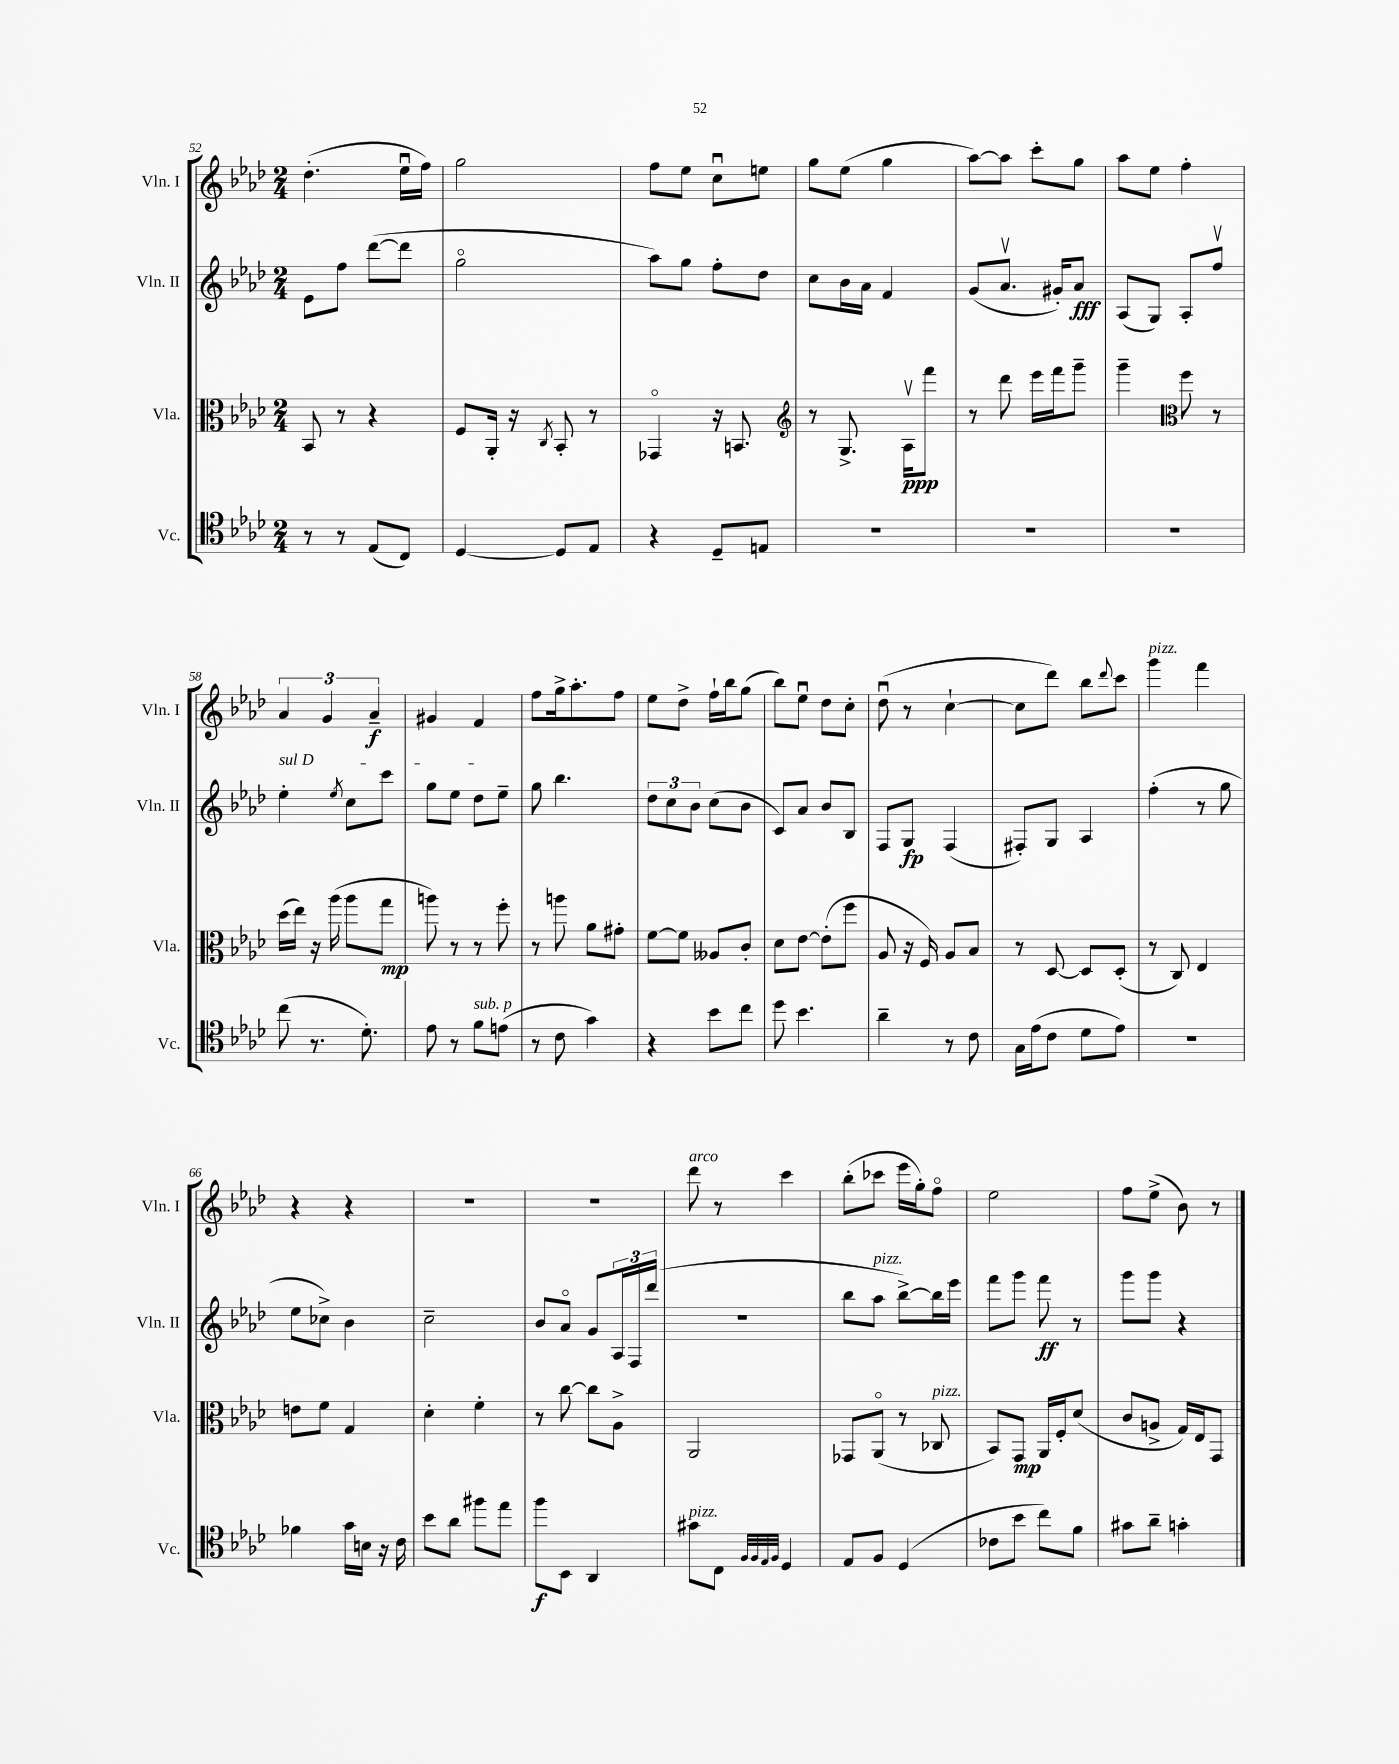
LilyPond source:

<<
\new StaffGroup <<
\new Staff = "s0" \with { instrumentName = "Vln. I" shortInstrumentName = "Vln. I" } {
    \clef treble \key aes \major \numericTimeSignature \time 2/4
    des''4.-.( ees''16\downbow f''16) |
    g''2 |
    f''8 ees''8 c''8\downbow e''8 |
    g''8 ees''8( g''4 |
    aes''8~) aes''8 c'''8-. g''8 |
    aes''8 ees''8 f''4-. |
    \tuplet 3/2 { aes'4 g'4 aes'4--\f } |
    gis'4 f'4 |
    f''8 g''16-> aes''8.-. f''8 |
    ees''8 des''8-> f''16-! bes''16 g''8( |
    bes''8) ees''8\downbow des''8 c''8-. |
    des''8\downbow( r8 c''4~-! |
    c''8 des'''8) bes''8 \appoggiatura { des'''8 } c'''8 |
    g'''4^\markup { \italic "pizz." } f'''4 |
    r4 r4 |
    r2 |
    R2 |
    des'''8^\markup { \italic "arco" } r8 c'''4 |
    bes''8-.( ces'''8 ees'''16 g''16-.) f''8\flageolet |
    ees''2 |
    f''8 ees''8->( bes'8) r8 \bar "|." |
}
\new Staff = "s1" \with { instrumentName = "Vln. II" shortInstrumentName = "Vln. II" } {
    \clef treble \key aes \major \numericTimeSignature \time 2/4
    ees'8 f''8 des'''8~( des'''8 |
    g''2\flageolet |
    aes''8) g''8 f''8-. des''8 |
    c''8 bes'16 aes'16 f'4 |
    g'8( aes'8.\upbow gis'16-.) aes'8\fff |
    aes8( g8) aes8-. f''8\upbow |
    \once \override TextSpanner.bound-details.left.text = \markup { \italic "sul D" } ees''4-.\startTextSpan \acciaccatura { ees''8 } c''8 c'''8 |
    g''8 ees''8 des''8 ees''8--\stopTextSpan |
    g''8 bes''4. |
    \tuplet 3/2 { des''8 c''8 bes'8 } c''8( bes'8 |
    c'8) aes'8 bes'8 bes8 |
    f8 g8\fp f4( |
    fis8-.) g8 aes4 |
    f''4-.( r8 g''8 |
    ees''8 ces''8->) bes'4 |
    c''2-- |
    bes'8 aes'8\flageolet g'8 \tuplet 3/2 { aes16 f16 des'''16( } |
    R2 |
    bes''8 aes''8^\markup { \italic "pizz." } bes''8~->) bes''16 ees'''16 |
    f'''8 g'''8 f'''8\ff r8 |
    g'''8 g'''8 r4 \bar "|." |
}
\new Staff = "s2" \with { instrumentName = "Vla." shortInstrumentName = "Vla." } {
    \clef alto \key aes \major \numericTimeSignature \time 2/4
    bes,8 r8 r4 |
    f8 aes,16-. r16 \acciaccatura { c8 } bes,8-. r8 |
    ges,4\flageolet r16 b,8. |
    \clef treble r8 g8.-> aes16\upbow\ppp f'''8 |
    r8 des'''8 ees'''16 f'''16 g'''8-- |
    g'''4-- \clef alto f''8 r8 |
    des''16( ees''16) r16 aes''16( aes''8 g''8\mp |
    a''8) r8 r8 f''8-. |
    r8 a''8 aes'8 gis'8-. |
    f'8~ f'8 aeses8 c'8-. |
    des'8 ees'8~ ees'8-.( f''8 |
    aes8 r16 f16) aes8 bes8 |
    r8 des8~ des8 des8-.( |
    r8 c8) ees4 |
    e'8 f'8 g4 |
    des'4-. f'4-. |
    r8 c''8~ c''8 aes8-> |
    aes,2 |
    ges,8 aes,8\flageolet( r8 ces8^\markup { \italic "pizz." } |
    bes,8) g,8\mp aes,16 f16-. des'8( |
    c'8 a8-> g16) ees16 g,8 \bar "|." |
}
\new Staff = "s3" \with { instrumentName = "Vc." shortInstrumentName = "Vc." } {
    \clef tenor \key aes \major \numericTimeSignature \time 2/4
    r8 r8 ees8( c8) |
    des4~ des8 ees8 |
    r4 des8-- e8 |
    R2 |
    R2 |
    R2 |
    c''8( r8. des'8.-.) |
    ees'8 r8 f'8^\markup { \italic "sub. p" } e'8( |
    r8 c'8 g'4) |
    r4 bes'8 c''8 |
    des''8 bes'4. |
    aes'4-- r8 c'8 |
    g16 ees'16( c'8 des'8 ees'8) |
    r2 |
    fes'4 g'16 b16 r16 c'16 |
    bes'8 aes'8 fis''8 ees''8 |
    f''8\f bes,8 aes,4 |
    gis'8^\markup { \italic "pizz." } c8 \grace { f32 f32 ees32 f32 } des4 |
    ees8 f8 des4( |
    ces'8 bes'8 c''8) f'8 |
    gis'8 aes'8-- g'4-. \bar "|." |
}
>>
>>
\layout { \context { \Score currentBarNumber = #52 } }
